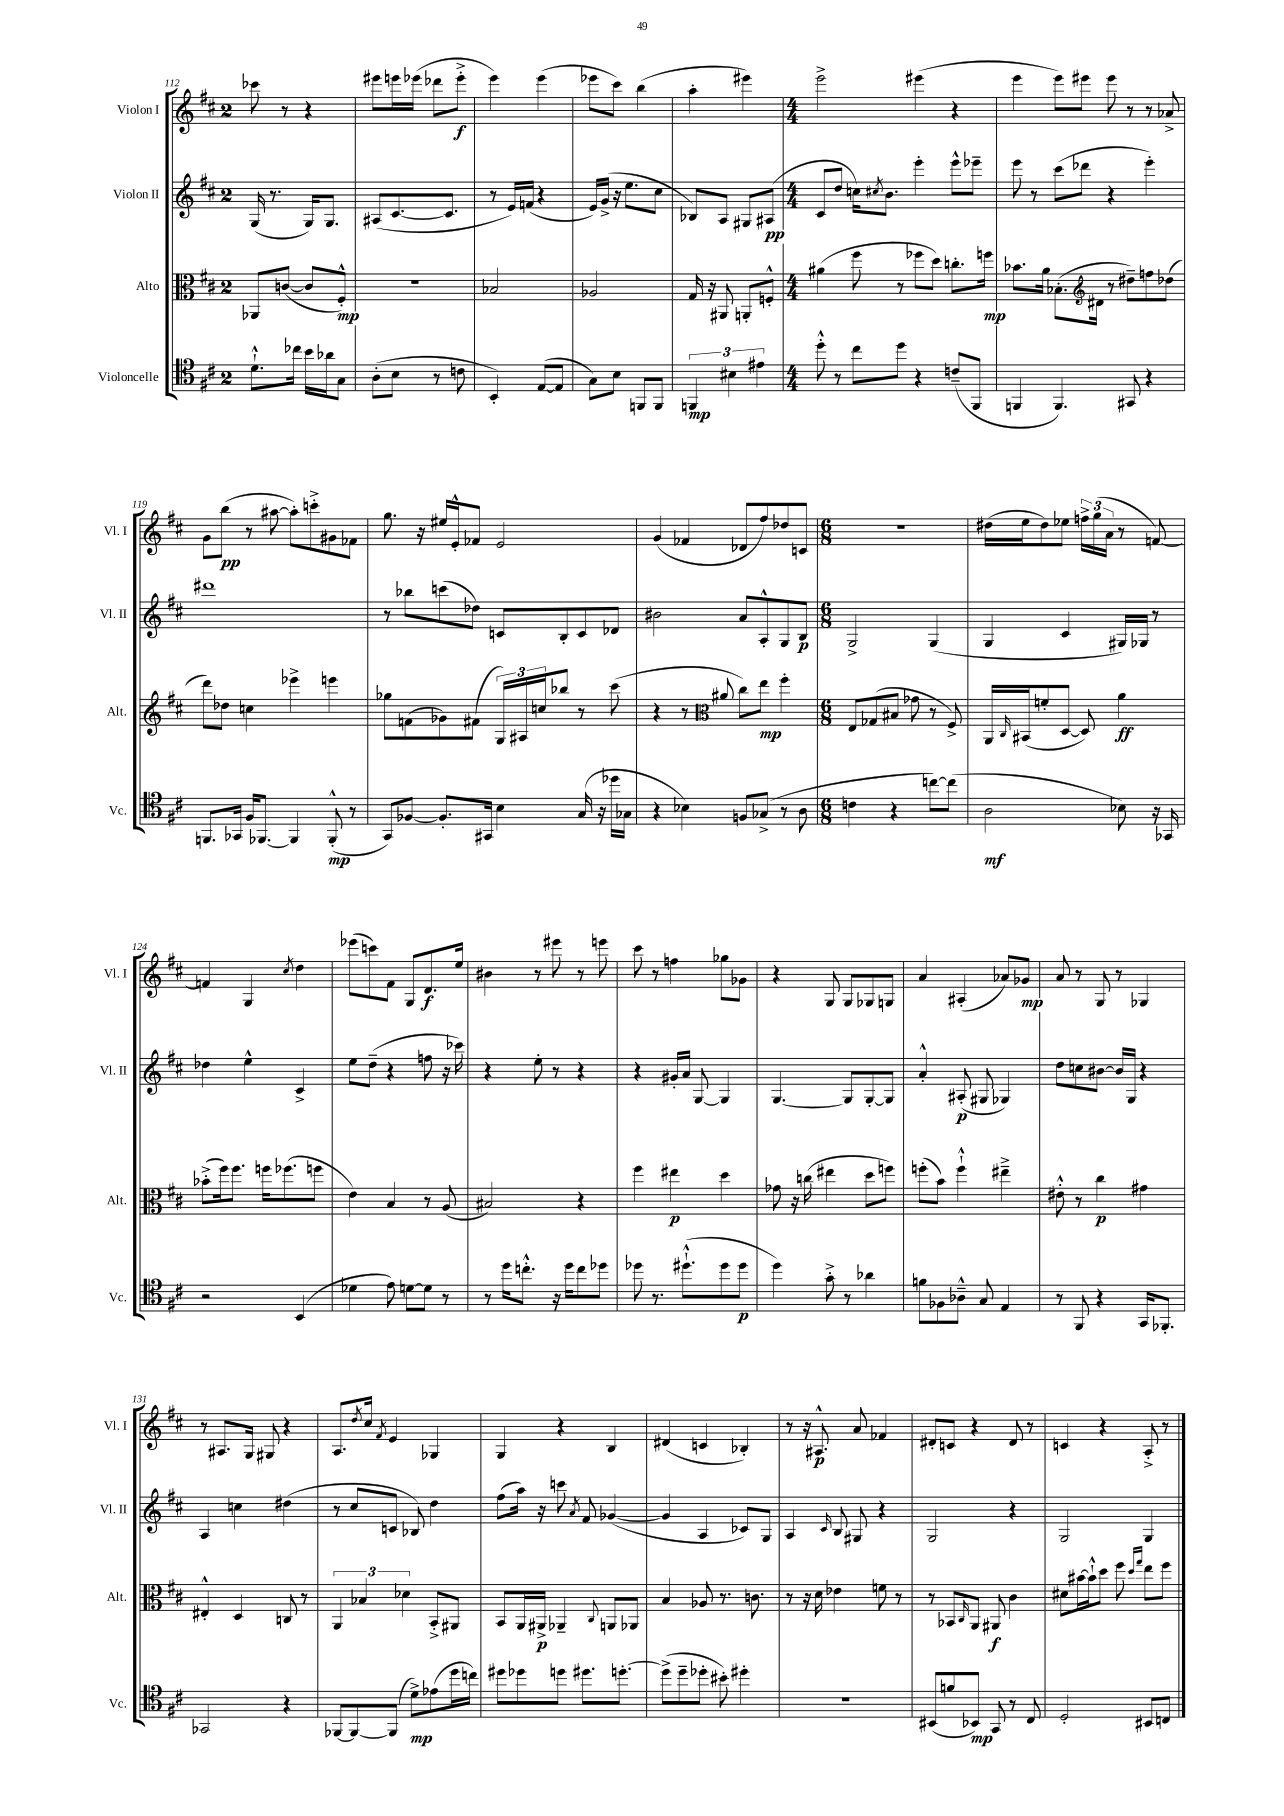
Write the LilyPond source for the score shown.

<<
\new StaffGroup <<
\new Staff = "s0" \with { instrumentName = "Violon I" shortInstrumentName = "Vl. I" } {
    \clef treble \key d \major \once \override Staff.TimeSignature.style = #'single-digit \time 2/4
    ces'''8 r8 r4 |
    eis'''8 e'''16 ees'''16( des'''8 ees'''8-.->\f |
    e'''4) e'''4( |
    ees'''8 cis'''8) b''4( |
    a''4-. eis'''4) |
    \numericTimeSignature \time 4/4 e'''2-> eis'''4( r4 |
    e'''4 e'''8) eis'''8 eis'''8 r8 r8 aes'8-> |
    g'8 b''8\pp( r8 ais''8~ ais''8-.) c'''8-.-> gis'8 fes'8 |
    g''8. r16 eis''16 e'16-.-^ fes'8 e'2 |
    g'4( fes'4 des'8 fis''8) des''8 c'8 |
    \numericTimeSignature \time 6/8 R2. |
    dis''16( e''16 dis''8) ees''8 \tuplet 3/2 { f''16-> g''16( a'16 } r8 f'8~) |
    f'4 g4 \acciaccatura { cis''8 } d''4 |
    ees'''8( c'''8) fis'8 g8 d'8.\f e''16 |
    bis'4 r8 eis'''8 r8 e'''8 |
    cis'''8 r8 f''4 ges''8 ges'8 |
    r4 g8 g8 ges8 g8 |
    a'4 ais4-.( aes'8) ges'8\mp |
    a'8 r8 g8 r8 ges4 |
    r8 ais8. g16 gis8 r4 |
    a8. \acciaccatura { d''8 } cis''16 \acciaccatura { fis'8 } e'4 ges4 |
    g4 r4 b4 |
    dis'4( c'4 bes4-.) |
    r8 r16 ais8.-^\p a'8 fes'4 |
    dis'8-. c'8 r4 dis'8 r8 |
    c'4 r4 a8-.-> r8 \bar "|." |
}
\new Staff = "s1" \with { instrumentName = "Violon II" shortInstrumentName = "Vl. II" } {
    \clef treble \key d \major \once \override Staff.TimeSignature.style = #'single-digit \time 2/4
    g16( r8. g16) g8. |
    ais8( cis'8.~ cis'8. |
    r8 e'16) f'16( r4 |
    e'16) g'16->( r16 e''8. cis''8 |
    bes8) a8 gis8 ais8\pp( |
    \numericTimeSignature \time 4/4 cis'8 d''8 c''16) \acciaccatura { cis''8 } b'8. e'''4-. e'''8-^ ees'''8-- |
    e'''8 r8 cis'''8( des'''8 r4 e'''4-.) |
    dis'''1 |
    r8 bes''8 c'''8( des''8) c'8 b8-. c'8 des'8 |
    bis'2 a'8 a8-.-^ g8 b8\p |
    \numericTimeSignature \time 6/8 g2-> g4( |
    g4 cis'4 gis16) ges16 r8 |
    des''4 e''4-^ cis'4-> |
    e''8 d''8--( r4 f''8 r16 ces'''16) |
    r4 e''8-. r8 r4 |
    r4 gis'16-. a'16 g8~ g4 |
    g4.~ g8 g8~-. g8 |
    a'4-.-^ ais8-.\p( gis8 ges4) |
    d''8 c''8 bis'8~ bis'16 g16 r4 |
    a4 c''4 dis''4( |
    r8 cis''8 c'8 bes8) d''4 |
    fis''8( a''16) r16 c'''8 \acciaccatura { a'8 } fis'8 ges'4~( |
    ges'4 a4 ces'8) g8 |
    a4 \grace { cis'16 } b8 gis8 r4 |
    g2 r4 |
    g2 g4 \bar "|." |
}
\new Staff = "s2" \with { instrumentName = "Alto" shortInstrumentName = "Alt." } {
    \clef alto \key d \major \once \override Staff.TimeSignature.style = #'single-digit \time 2/4
    aes,8 c'8~( c'8 fis8-.-^\mp) |
    r2 |
    bes2 |
    aes2 |
    g16 r16 ais,8 a,8-. f8-.-^ |
    \numericTimeSignature \time 4/4 ais'4( fis''8 r8 fes''8 d''8) c''8.-. f''16\mp |
    bes'8. a'16 bes8.-.( dis'16 r8 dis''8--) f''8 des''8( |
    \clef treble d'''8) des''8 c''4 ees'''4-> e'''4 |
    ges''8 f'8( ges'8) fis'8( \tuplet 3/2 { g16) ais16 c''16 } bes''8 r8 cis'''8( |
    r4 r8 ais'8 cis''8) e''8\mp fis''4-. |
    \numericTimeSignature \time 6/8 \clef alto e8 ges8( bis8 ges'8 r8 fis8->) |
    a,16 \grace { cis16 } bis,16( f'8-. d8~ d8) a'4\ff |
    bes'8-.->( fis''16) fis''8. f''16 fes''8.( f''8 |
    e'4) b4 r8 a8( |
    bis2) r4 |
    fis''4 eis''4\p d''4 |
    ges'8 r16 c''16( eis''4 d''8 f''8) |
    f''8-.( b'8) f''4-!-^ eis''4---> |
    eis'8-.-^ r8 cis''4\p gis'4 |
    eis4-.-^ d4 c8 r8 |
    \tuplet 3/2 { a,4 bes4 des'4 } b,8-.-> ais,8 |
    b,8 a,16 ais,16->\p aes,4-- \appoggiatura { cis8 } a,8 aes,8 |
    b4 aes8 r8. c'8. |
    r8 r16 d'16 ees'4 f'8 r8 |
    r8 bes,8 \grace { cis16 } a,8 ais,8\f cis'4 |
    dis'8 bis'16~ bis'16-!-^ d''8 fis''8 \grace { d''16 g''16 } e''8 fis''8 \bar "|." |
}
\new Staff = "s3" \with { instrumentName = "Violoncelle" shortInstrumentName = "Vc." } {
    \clef tenor \key d \major \once \override Staff.TimeSignature.style = #'single-digit \time 2/4
    d'8.-!-^ ces''16 b'16 aes'16 g8 |
    a8-.( b8 r8 c'8 |
    b,4-.) e8~( e8 |
    g8) b8 f,8 f,8 |
    \tuplet 3/2 { f,4\mp bis4 eis'4 } |
    \numericTimeSignature \time 4/4 d''8-.-^ r8 cis''8 d''8 r4 c'8--( fis,8 |
    f,4 f,4.) gis,8 r4 |
    f,8. ges,16 fis16 fes,8.~ fes,4 fes,8-.-^\mp( r8 |
    g,8) fes8~ fes8.-. gis,16 b4 g16( r16 des''16 ges16 |
    r4 bes4) f8 ges8->( r8 a8 |
    \numericTimeSignature \time 6/8 c'4 r4 c''8~) c''8( |
    a2\mf bes8) r16 ges,16 |
    r2 b,4( |
    des'4 e'8) d'8~ d'8 r8 |
    r8 d''16 c''8.-.-^ r16 d''16 c''8 des''8 |
    des''8 r8. dis''8.-!-^( dis''8 dis''8\p |
    d''4) g'8-.-> r8 aes'4 |
    f'8 fes8 aes8---^ g8 e4 |
    r8 fis,8 r4 g,16 fes,8.-. |
    ges,2 r4 |
    fes,8~ fes,8~ fes,8( d'8->\mp) ees'8( d''16 c''16) |
    dis''8 des''8 d''8 dis''8. d''8.~-. |
    d''8->( d''8-- des''8-. bis'8-.) dis''4-. |
    R2. |
    bis,8( f'8 bes,8\mp) g,8 r8 cis8 |
    d2-. bis,8 c8 \bar "|." |
}
>>
>>
\layout { \context { \Score currentBarNumber = #112 } }
